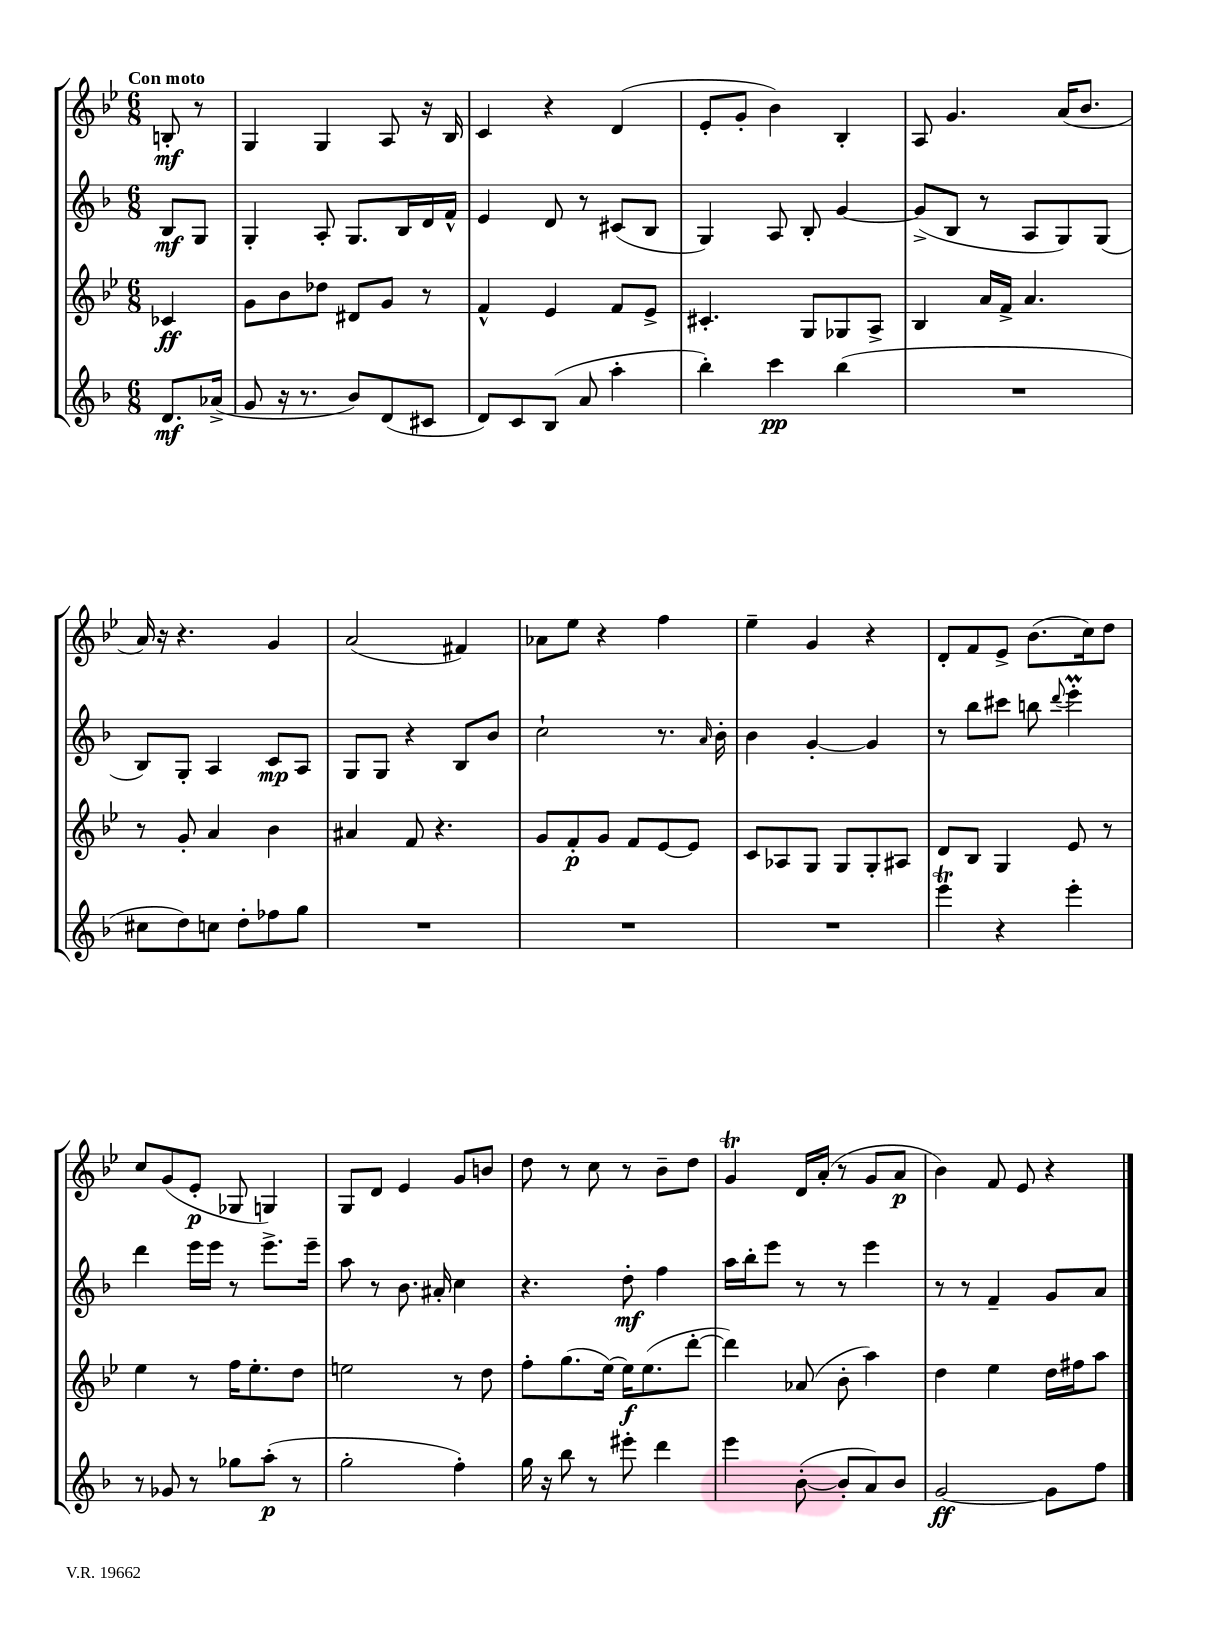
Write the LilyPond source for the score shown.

<<
\new StaffGroup <<
\new Staff = "s0" {
    \clef treble \key bes \major \numericTimeSignature \time 6/8 \partial 4 \tempo "Con moto"
    b8-.\mf r8 |
    g4 g4 a8 r16 bes16 |
    c'4 r4 d'4( |
    ees'8-. g'8-. bes'4) bes4-. |
    a8 g'4. a'16( bes'8. |
    a'16) r16 r4. g'4 |
    a'2( fis'4) |
    aes'8 ees''8 r4 f''4 |
    ees''4-- g'4 r4 |
    d'8-. f'8 ees'8-> bes'8.( c''16) d''8 |
    c''8 g'8( ees'8-.\p ges8 g4) |
    g8 d'8 ees'4 g'8 b'8 |
    d''8 r8 c''8 r8 bes'8-- d''8 |
    g'4\trill d'16 a'16-.( r8 g'8 a'8\p |
    bes'4) f'8 ees'8 r4 \bar "|." |
}
\new Staff = "s1" {
    \clef treble \key f \major \numericTimeSignature \time 6/8 \partial 4
    bes8\mf g8 |
    g4-. a8-. g8. bes16 d'16 f'16-^ |
    e'4 d'8 r8 cis'8( bes8 |
    g4) a8 bes8-. g'4~ |
    g'8->( bes8 r8 a8 g8) g8( |
    bes8) g8-. a4 c'8\mp a8 |
    g8 g8 r4 bes8 bes'8 |
    c''2-! r8. \grace { a'16 } bes'16-. |
    bes'4 g'4~-. g'4 |
    r8 bes''8 cis'''8 b''8 \appoggiatura { d'''8 } e'''4-.\prall |
    d'''4 e'''16 e'''16 r8 e'''8.-> e'''16-- |
    a''8 r8 bes'8. ais'16-. c''4 |
    r4. d''8-.\mf f''4 |
    a''16 bes''16-. e'''8 r8 r8 e'''4 |
    r8 r8 f'4-- g'8 a'8 \bar "|." |
}
\new Staff = "s2" {
    \clef treble \key bes \major \numericTimeSignature \time 6/8 \partial 4
    ces'4\ff |
    g'8 bes'8 des''8 dis'8 g'8 r8 |
    f'4-^ ees'4 f'8 ees'8-> |
    cis'4.-. g8 ges8 a8-> |
    bes4 a'16 f'16-> a'4. |
    r8 g'8-. a'4 bes'4 |
    ais'4 f'8 r4. |
    g'8 f'8-.\p g'8 f'8 ees'8~ ees'8 |
    c'8 aes8 g8 g8 g8-. ais8 |
    d'8 bes8 g4 ees'8 r8 |
    ees''4 r8 f''16 ees''8.-. d''8 |
    e''2 r8 d''8 |
    f''8-. g''8.( ees''16~) ees''16\f ees''8.( d'''8~-. |
    d'''4) aes'8( bes'8-. a''4) |
    d''4 ees''4 d''16 fis''16 a''8 \bar "|." |
}
\new Staff = "s3" {
    \clef treble \key f \major \numericTimeSignature \time 6/8 \partial 4
    d'8.\mf aes'16->( |
    g'8 r16 r8. bes'8) d'8( cis'8 |
    d'8) c'8 bes8( a'8 a''4-. |
    bes''4-.) c'''4\pp bes''4( |
    R2. |
    cis''8 d''8) c''8 d''8-. fes''8 g''8 |
    R2. |
    R2. |
    R2. |
    e'''4\trill r4 e'''4-. |
    r8 ges'8 r8 ges''8 a''8-.\p( r8 |
    g''2-. f''4-.) |
    g''16 r16 bes''8 r8 eis'''8-. d'''4 |
    e'''4 bes'8~-.( bes'8-. a'8) bes'8 |
    g'2~\ff g'8 f''8 \bar "|." |
}
>>
>>
\layout { \context { \Score \remove "Bar_number_engraver" } }
